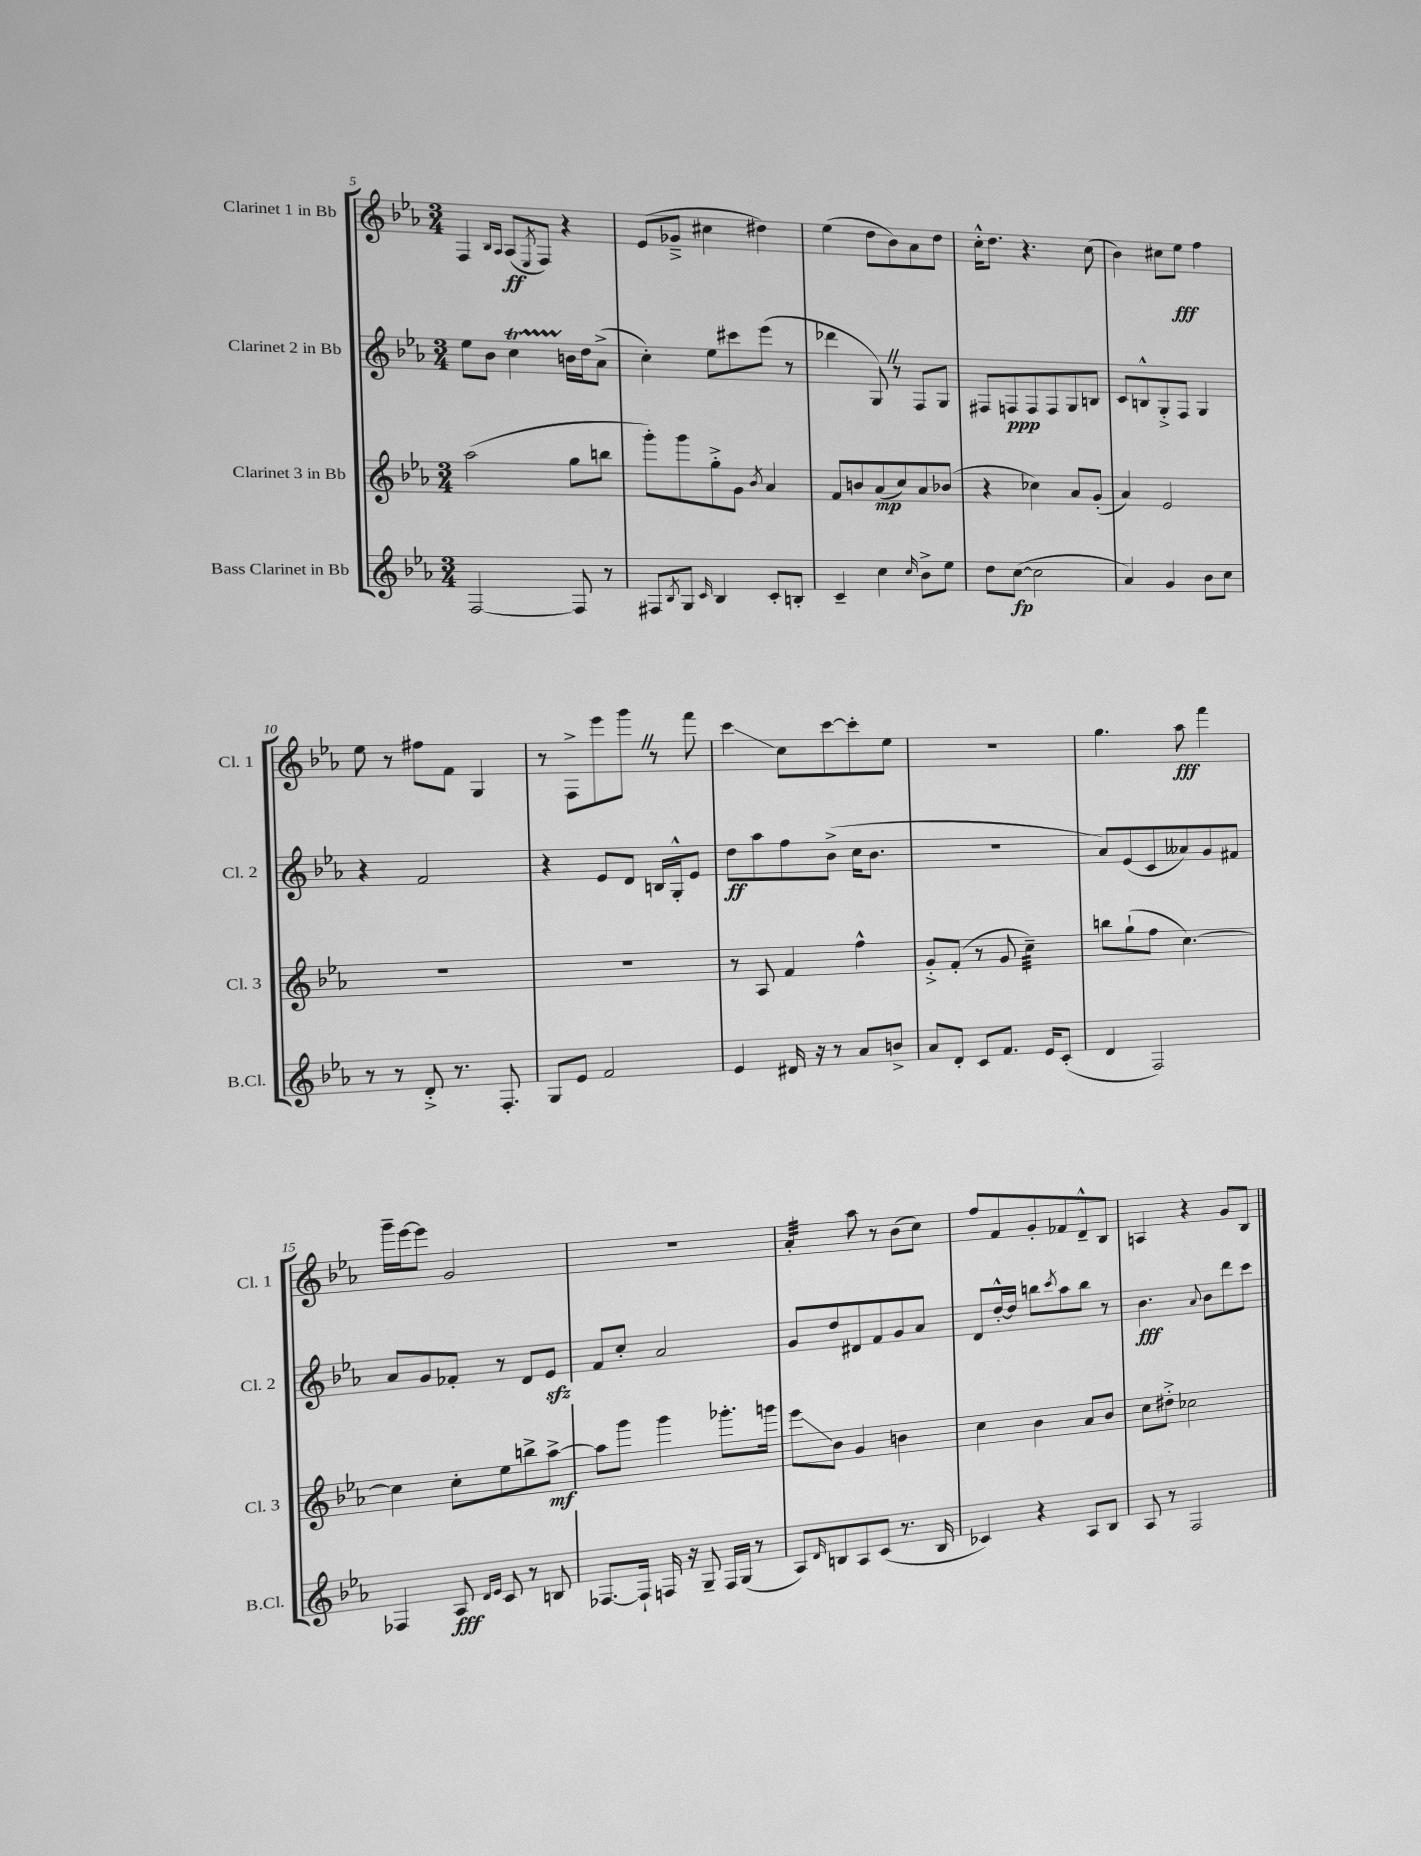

**kern	**kern	**kern	**kern
*staff4	*staff3	*staff2	*staff1
*clefG2	*clefG2	*clefG2	*clefG2
*k[b-e-a-]	*k[b-e-a-]	*k[b-e-a-]	*k[b-e-a-]
*M3/4	*M3/4	*M3/4	*M3/4
[2F	(2aa-	8ee-	4F
.	.	8b-	.
.	.	.	16qqB-
.	.	.	16qqA-
.	.	4cc	(8A-
.	.	.	8qE-
.	.	.	8F)
8F]	8gg	16b	4r
.	.	16dd	.
8r	8bb	(8a-^	.
=	=	=	=
8F#	8ggg')	4cc')	(8e-
8qB-	.	.	.
8G	8ggg	.	8g-~^
16qqc	.	.	.
4B-	8gg'^	8ee-	4cc#
.	8g	8ccc#	.
.	8qb-	.	.
8c'	4a-	(8eee-	4dd#)
8B'	.	8r	.
=	=	=	=
4c~	8f	4ddd-	(4ee-
.	8b	.	.
4cc	(8a-	8G)	8dd
.	8cc)	8r	8b-)
16qqcc	.	.	.
8b-^	8a-	8F	8a-
8ee-	(8b-	8G	8dd
=	=	=	=
8dd	4r	8F#	16cc'^^
.	.	.	8.dd
([8cc	.	8F	.
2cc]	4cc-)	8F	4.r
.	.	8F	.
.	8a-	8G	.
.	(8g'	8B	(8cc
=	=	=	=
4a-)	4a-)	8c	4b-)
.	.	8B^^	.
4g	2e-	8G'^	8cc#
.	.	8F	8ee-
8b-	.	4G	4ff
8cc	.	.	.
=	=	=	=
8r	2.r	4r	8ee-
8r	.	.	8r
8d'^	.	2f	8ff#
8.r	.	.	8f
.	.	.	4G
8.F'	.	.	.
=	=	=	=
8G	2.r	4r	8r
8e-	.	.	8F^
2f	.	8e-	8eee-
.	.	8d	8ggg
.	.	16B	8r
.	.	16G'^^	.
.	.	8e-	8fff
=	=	=	=
4e-	8r	8dd	4ccc
.	8A-	8aa-	.
16d#	4f	8ff	8cc
16r	.	.	.
8r	.	(8b-^	[8ccc
8a-	4ff^^	16cc	8ccc']
.	.	8.b-	.
8b^	.	.	8ee-
=	=	=	=
8a-	8g'^	2.r	2.r
8d'	(8f'	.	.
8c	8r	.	.
8.f	8g	.	.
.	4cc~)	.	.
16e-	.	.	.
(8c'	.	.	.
=	=	=	=
4d	8bb	8a-)	4.gg
.	(8gg`	(8e-	.
2F)	8ff	8c	.
.	[4.cc)	8a--)	8aa-
.	.	8g	4fff
.	.	8f#	.
=	=	=	=
4F-	4cc]	8a-	16ggg~
.	.	.	[16eee-
.	.	8g	8eee-]
8A-	8cc'	8f-'	2g
16qqd	.	.	.
16qqe-	.	.	.
8c	8ee-	8r	.
8r	8bb^	8d	.
8B	[8aa-^	8e-	.
=	=	=	=
[8.F-	8aa-]	8f	2.r
.	8ggg	8cc'	.
16F-`]	.	.	.
16F	4ggg	2a-	.
16r	.	.	.
8G~	.	.	.
16F	8.ggg-'	.	.
(16G	.	.	.
8r	.	.	.
.	16ggg	.	.
=	=	=	=
8A-)	8eee-	8g	4a-'
16qqd	.	.	.
8B	8b-	8dd	.
8A-	4g	8d#	8aa-
(8c	.	8f	8r
8.r	4b	8g	(8b-
.	.	8a-	8cc)
16B	.	.	.
=	=	=	=
4c-)	4cc	8d	8ff
.	.	[16dd'^^	8f
.	.	16dd]	.
4r	4b-	8bb	8g'
.	.	8qccc	.
.	.	8aa-	8f-
8A-	8a-	8bb	8d~^^
8B-	8b-	8r	8B-
=	=	=	=
8A-	8cc	4.b-	4A
8r	8dd#'^	.	.
2F	2cc-	.	4r
.	.	8qqa-	.
.	.	8b-	.
.	.	8ddd	8g
.	.	8ccc	8B-
==	==	==	==
*-	*-	*-	*-
